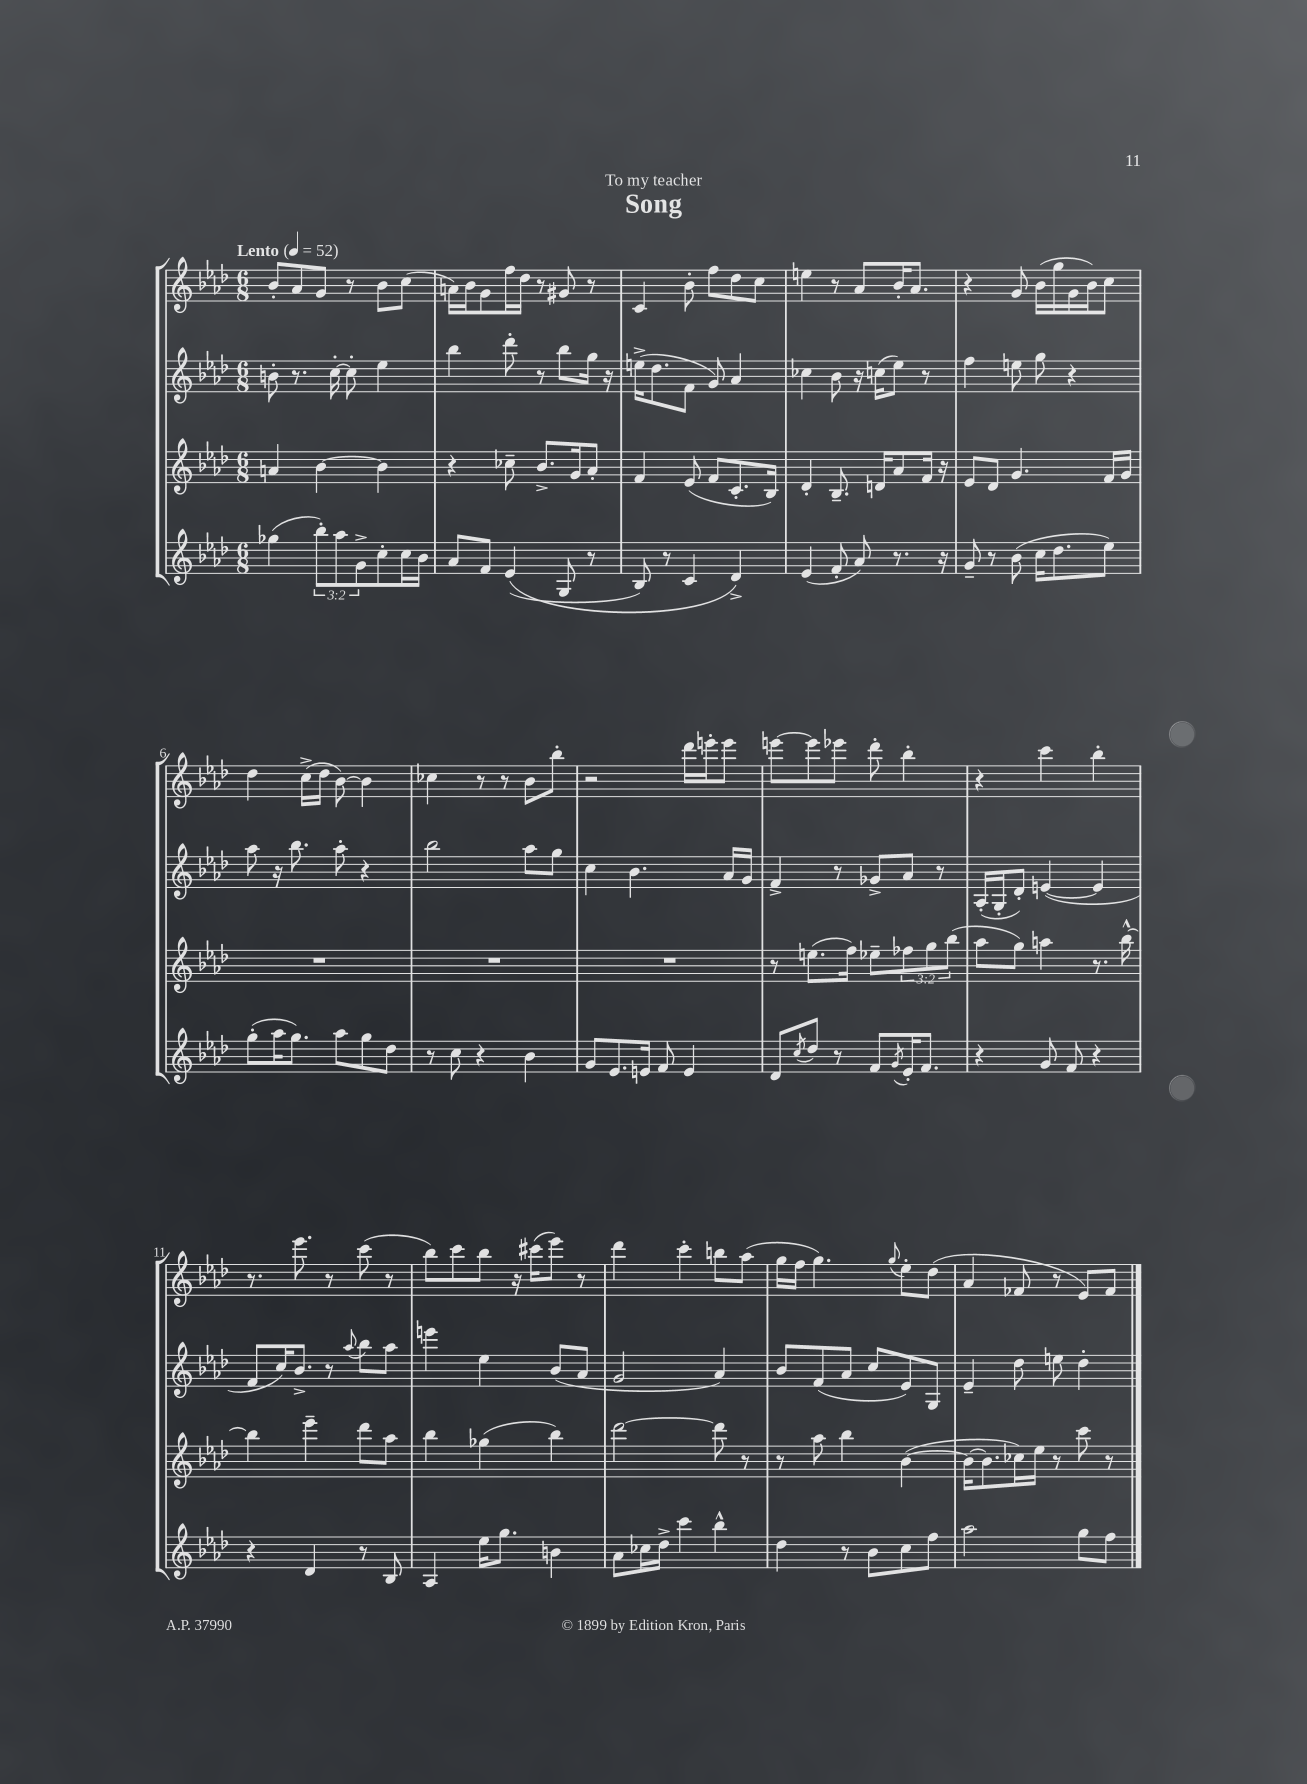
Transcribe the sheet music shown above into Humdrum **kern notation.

**kern	**kern	**kern	**kern
*staff4	*staff3	*staff2	*staff1
*clefG2	*clefG2	*clefG2	*clefG2
*k[b-e-a-d-]	*k[b-e-a-d-]	*k[b-e-a-d-]	*k[b-e-a-d-]
*M6/8	*M6/8	*M6/8	*M6/8
*MM52	*MM52	*MM52	*MM52
(4gg-	4a	8b'	8b-'
.	.	8.r	8a-
12bb-')	[4b-	.	8g
.	.	[16cc'	.
12aa-	.	.	.
.	.	8cc']	8r
12g^	.	.	.
8cc'	4b-]	4ee-	8b-
16cc	.	.	(8cc
16b-	.	.	.
=	=	=	=
8a-	4r	4bb-	16a)
.	.	.	16b-
8f	.	.	8g
&((4e-	8cc-~	8ddd-'	16ff
.	.	.	16dd-
.	8.b-^	8r	8r
8G	.	8bb-	8g#
.	16g	.	.
8r	8a-'	16gg	8r
.	.	16r	.
=	=	=	=
8B-)	4f	(16ee^	4c
.	.	8.dd-	.
8r	.	.	.
4c	(8e-	8f	8b-'
.	8f	8g)	8ff
4d-^&)	8.c'	4a-	8dd-
.	.	.	8cc
.	16B-)	.	.
=	=	=	=
(4e-	4d-'	4cc-	4ee
8f'	8.B-~	8b-	8r
8a-)	.	16r	8a-
.	16d	(16cc	.
8.r	8a-	8ee-)	16b-'
.	.	.	8.a-
.	16f	8r	.
16r	16r	.	.
=	=	=	=
8g~	8e-	4ff	4r
8r	8d-	.	.
(8b-	4.g	8ee	8g
16cc	.	8gg	(16b-
8.dd-	.	.	16gg
.	.	4r	16g
.	.	.	16b-)
8ee-)	16f	.	8cc
.	16g	.	.
=	=	=	=
(8gg'	2.r	8aa-	4dd-
16aa-	.	16r	.
8.gg)	.	8.bb-	.
.	.	.	(16cc^
.	.	.	16dd-
8aa-	.	8aa-'	[8b-)
8gg	.	4r	4b-]
8dd-	.	.	.
=	=	=	=
8r	2.r	2bb-	4cc-
8cc	.	.	.
4r	.	.	8r
.	.	.	8r
4b-	.	8aa-	8b-
.	.	8gg	8bb-'
=	=	=	=
8g	2.r	4cc	2r
8.e-	.	.	.
.	.	4.b-	.
16e	.	.	.
8f	.	.	.
4e	.	.	16ddd-
.	.	.	16eee'
.	.	16a-	8eee
.	.	16g	.
=	=	=	=
8d-	8r	4f^	[8eee
8qcc	.	.	.
8dd-	(8.ee	.	8eee]
8r	.	8r	8eee-
.	16ff)	.	.
8f	8ee-~	8g-^	8ddd-'
8qg	.	.	.
16e-'	12ff-	8a-	4bb-'
8.f	.	.	.
.	12gg	.	.
.	.	8r	.
.	(12bb-	.	.
=	=	=	=
4r	8aa-	(16A-'	4r
.	.	16G'	.
.	8gg)	8d-')	.
8g	4aa	([4e	4ccc
8f	.	.	.
4r	8.r	4e]	4bb-'
.	[16bb-^^	.	.
=	=	=	=
4r	4bb-]	8f	8.r
.	.	16cc)	.
.	.	8.b-^	8.eee-
4d-	4eee-~	.	.
.	.	8r	8r
.	.	8qqaa-	.
8r	8ddd-	8bb-	(8ccc
8B-	8aa-	8aa-	8r
=	=	=	=
4A-	4bb-	4eee	8bb-)
.	.	.	8ccc
16ee-	(4gg-	4ee-	8bb-
8.gg	.	.	.
.	.	.	16r
.	.	.	(16ccc#
4b	4bb-)	(8b-	8eee-)
.	.	8a-	8r
=	=	=	=
8a-	[2ddd-	2g	4ddd-
16cc-	.	.	.
16dd-^	.	.	.
4ccc	.	.	4ccc'
4bb-^^	8ddd-]	4a-)	8bb
.	8r	.	(8aa-
=	=	=	=
4dd-	8r	8b-	16gg
.	.	.	16ff
.	8aa-	(8f	4.gg)
8r	4bb-	8a-	.
8b-	.	8cc	.
.	.	.	8qqgg
8cc	([4b-	8e-)	8ee-'
8ff	.	8G	(8dd-
=	=	=	=
2aa-	16b-_	4e-~	4a-
.	8.b-]	.	.
.	16cc-)	8dd-	8f-
.	16ee-	.	.
.	8r	8ee	8r
8gg	8ccc	4dd-'	8e-)
8ff	8r	.	8f-
==	==	==	==
*-	*-	*-	*-
